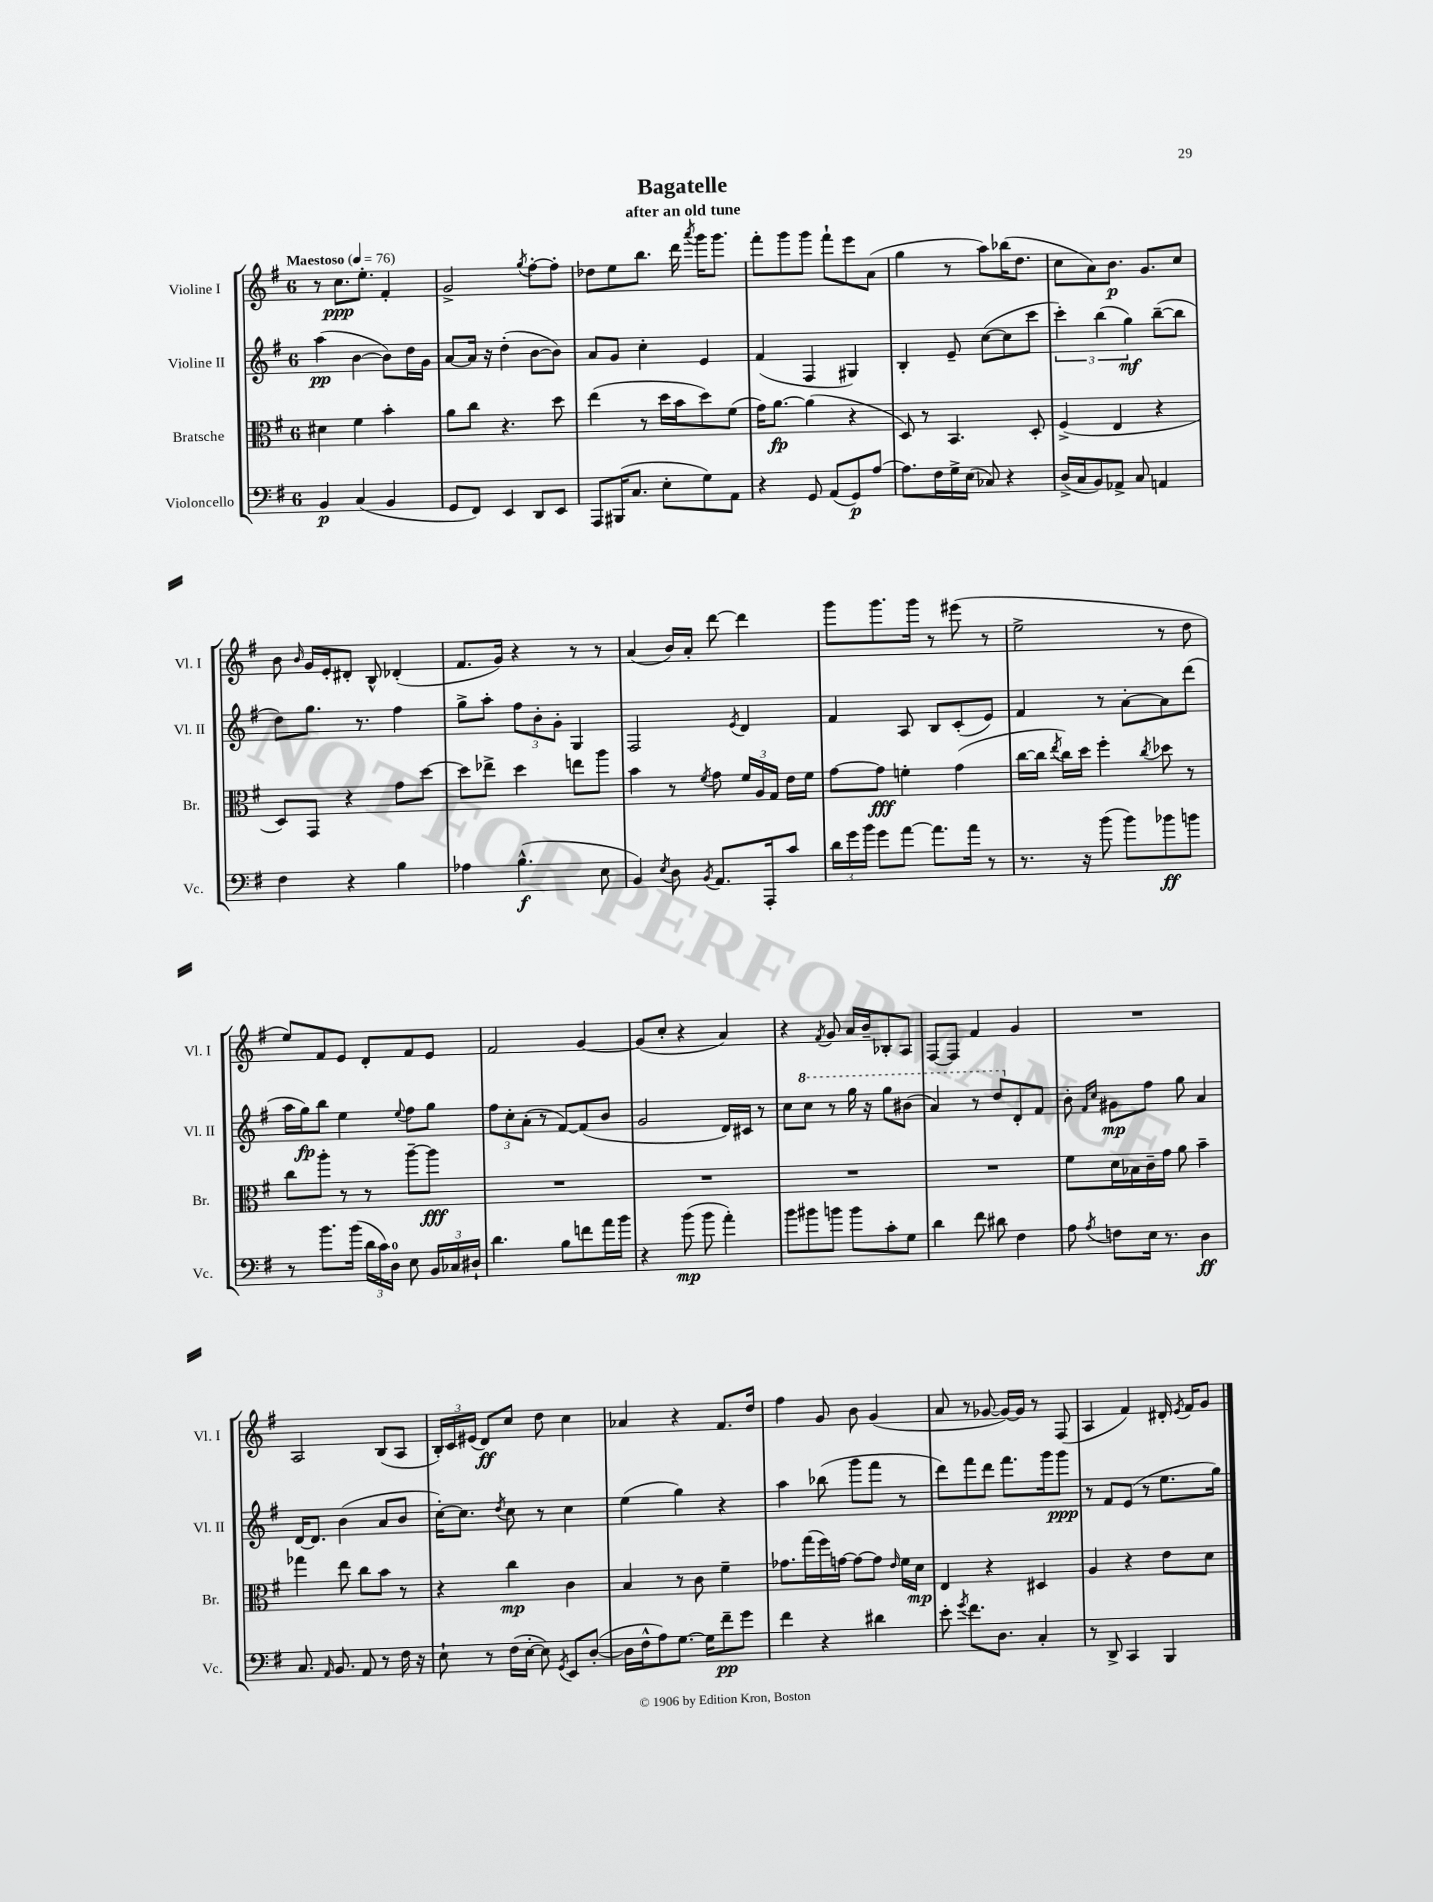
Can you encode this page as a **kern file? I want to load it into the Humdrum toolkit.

**kern	**dynam	**kern	**dynam	**kern	**dynam	**kern	**dynam
*part4	*part4	*part3	*part3	*part2	*part2	*part1	*part1
*staff4	*staff4	*staff3	*staff3	*staff2	*staff2	*staff1	*staff1
*I"Violoncello	*	*I"Bratsche	*	*I"Violine II	*	*I"Violine I	*
*I'Vc.	*	*I'Br.	*	*I'Vl. II	*	*I'Vl. I	*
*clefF4	*	*clefC3	*	*clefG2	*	*clefG2	*
*k[f#]	*	*k[f#]	*	*k[f#]	*	*k[f#]	*
*M6/8	*	*M6/8	*	*M6/8	*	*M6/8	*
*MM76	*	*MM76	*	*MM76	*	*MM76	*
=1	=1	=1	=1	=1	=1	=1	=1
!	!	!	!	!	!	!LO:TX:a:B:t=Maestoso	!
4BB/	p	4d#X\	.	(4aa\	pp	8r	.
.	.	.	.	.	.	8.cc\L	ppp
(4C/	.	4f#\	.	[4b\	.	.	.
.	.	.	.	.	.	8.ee'\J	.
4BB/	.	4b'\	.	8b\L])	.	4f#'/	.
.	.	.	.	16dd\L	.	.	.
.	.	.	.	16g\JJ	.	.	.
=2	=2	=2	=2	=2	=2	=2	=2
8GG/L	.	8a\L	.	[8a/L	.	2g^/	.
8FF#/J)	.	8cc\J	.	16a/Jk]	.	.	.
.	.	.	.	16r	.	.	.
4EE/	.	4.r	.	(4dd'\	.	.	.
.	.	.	.	.	.	8qgg/	.
8DD/L	.	.	.	[8b\L	.	[8ff#'\L	.
8EE/J	.	8dd\	.	8b\J])	.	8ff#'\J]	.
=3	=3	=3	=3	=3	=3	=3	=3
8AAA/L	.	(4ee\	.	8a/L	.	8dd-X\L	.
(16BBB#X/K	.	.	.	8g/J	.	8ee\	.
8.C/J	.	.	.	.	.	.	.
.	.	8r	.	4cc'\	.	8.bb\J	.
8E'\L	.	16dd\LL	.	.	.	.	.
.	.	16b\J	.	.	.	16ddd\	.
.	.	.	.	.	.	8qaaa/	.
8G\)	.	8dd\)	.	4e/	.	16ggg\KL	.
.	.	.	.	.	.	8.ggg\J	.
8AA\J	.	(8f#\J	.	.	.	.	.
=4	=4	=4	=4	=4	=4	=4	=4
4r	.	16g\KL)	.	(4f#/	.	8fff#'\L	.
.	.	[8.a\J	fp	.	.	.	.
.	.	.	.	.	.	8ggg\	.
8GG/	.	(4a\]	.	4F#/	.	8ggg\J	.
(8AA/L	.	.	.	.	.	8fff#`\L	.
8GG/)	p	4r	.	4G#X/)	.	8eee\	.
[8A/J	.	.	.	.	.	(8a\J	.
=5	=5	=5	=5	=5	=5	=5	=5
8.A\L]	.	8D/)	.	4B'/	.	4gg\	.
.	.	8r	.	.	.	.	.
16F#\L	.	.	.	.	.	.	.
16G^\	.	4.BB/	.	8e~/	.	8r	.
(16E\JJ	.	.	.	.	.	.	.
8C-X/)	.	.	.	([8cc\L	.	8aa\L)	.
4r	.	.	.	8cc\]	.	(16bb-X\K	.
.	.	.	.	.	.	8.dd\J	.
.	.	8D'/	.	8ccc\J	.	.	.
=6	=6	=6	=6	=6	=6	=6	=6
(16D^/LL	.	(4F#^/	.	6ccc'\)	.	8cc\L	.
16C/J	.	.	.	.	.	.	.
8BB/)	.	.	.	.	.	8a\)	.
.	.	.	.	(6bb\	.	.	.
8AA-X^/J	.	4E/	.	.	.	8.b\J	p
.	.	.	.	6gg\)	mf	.	.
8C/	.	.	.	.	.	.	.
.	.	.	.	.	.	8.g/L	.
4AAn/	.	4r	.	([8bb~\L	.	.	.
.	.	.	.	8bb\J]	.	8cc/J	.
!!LO:LB:g=z
=7	=7	=7	=7	=7	=7	=7	=7
4F#\	.	8D/L)	.	8dd\L)	.	8b\	.
.	.	.	.	.	.	16qqb/	.
.	.	8GG/J	.	8.gg\J	.	16g/LL	.
.	.	.	.	.	.	16e'/J	.
4r	.	4r	.	.	.	8d#X'/J	.
.	.	.	.	8.r	.	.	.
.	.	.	.	.	.	8B^^/	.
4B\	.	8g\L	.	4ff#\	.	(4d-X'/	.
.	.	[8dd\J	.	.	.	.	.
=8	=8	=8	=8	=8	=8	=8	=8
4A-X\	.	8dd\L]	.	8gg^\L	.	8.f#/L	.
.	.	8ee-X^\J	.	8aa'\J	.	.	.
.	.	.	.	.	.	16g/Jk)	.
(4.B^^\	f	4dd\	.	12ff#\L	.	4r	.
.	.	.	.	12b'\	.	.	.
.	.	.	.	12g'\J	.	.	.
.	.	8een\L	.	4G/	.	8r	.
8E\	.	8aa\J	.	.	.	8r	.
=9	=9	=9	=9	=9	=9	=9	=9
4BB/)	.	4b\	.	2F#/	.	(4a/	.
8qE/	.	.	.	.	.	.	.
8D\	.	8r	.	.	.	16b/LL)	.
.	.	.	.	.	.	16a'/JJ	.
8qBB/	.	8qf#/	.	.	.	.	.
8.AA/L	.	8g\	.	.	.	[8ddd\	.
.	.	.	.	8qe/	.	.	.
.	.	24f#/LL	.	4d/	.	4ddd\]	.
.	.	24A/	.	.	.	.	.
16AAA'/k	.	.	.	.	.	.	.
.	.	24G/JJ	.	.	.	.	.
8c/J	.	16e\LL	.	.	.	.	.
.	.	16f#\JJ	.	.	.	.	.
=10	=10	=10	=10	=10	=10	=10	=10
24d\LL	.	[8g\L	.	4f#/	.	8ggg\L	.
24g\	.	.	.	.	.	.	.
24b\JJ	.	.	.	.	.	.	.
8g\L	.	8g\J]	fff	.	.	8.ggg\	.
[8a\J	.	4fn'\	.	8A/	.	.	.
.	.	.	.	.	.	16ggg\Jk	.
8.a\L]	.	.	.	8B/L	.	8r	.
.	.	(4g\	.	(8c'/	.	(8eee#X\	.
16a\Jk	.	.	.	.	.	.	.
8r	.	.	.	8e/J)	.	8r	.
=11	=11	=11	=11	=11	=11	=11	=11
8.r	.	[16cc\LL	.	4f#/	.	2ee^\	.
.	.	16cc\JJ]	.	.	.	.	.
.	.	8qee/	.	.	.	.	.
.	.	16cc\LL)	.	.	.	.	.
16r	.	16dd\JJ	.	.	.	.	.
(8b\	.	4ff#'\	.	8r	.	.	.
8b\L)	.	.	.	[8a'\L	.	.	.
.	.	8qcc/	.	.	.	.	.
8b-X\	ff	8dd-X\	.	8a\]	.	8r	.
8bn\J	.	8r	.	(8ddd\J	.	8dd\	.
!!LO:LB:g=z
=12	=12	=12	=12	=12	=12	=12	=12
8r	.	8cc\L	.	16aa\LL	.	8ee/L)	.
.	.	.	.	16gg\J)	fp	.	.
8.b\L	.	8aa'\J	.	8bb\J	.	8f#/	.
.	.	8r	.	4ee\	.	8e/J	.
(16b\Jk	.	.	.	.	.	.	.
24d\LL	.	8r	.	.	.	8d'/L	.
24c\)	.	.	.	.	.	.	.
24D\JJ	.	.	.	.	.	.	.
.	.	.	.	8qqee/	.	.	.
8E\	.	[8aa~\L	.	8ff#\L	.	8f#/	.
24BB/LL	.	8aa\J]	fff	8gg\J	.	8e/J	.
24C-X/	.	.	.	.	.	.	.
24D#X`/JJ	.	.	.	.	.	.	.
=13	=13	=13	=13	=13	=13	=13	=13
4.d\	.	2.r	.	12ff#\L	.	2f#/	.
.	.	.	.	12cc'\	.	.	.
.	.	.	.	(12a'\J	.	.	.
.	.	.	.	8r	.	.	.
8B\L	.	.	.	[8f#/L)	.	.	.
8fn\	.	.	.	(8f#/]	.	[4g/	.
16a\L	.	.	.	8b/J	.	.	.
16b\JJ	.	.	.	.	.	.	.
=14	=14	=14	=14	=14	=14	=14	=14
4r	.	2.r	.	2g/	.	(8g/L]	.
.	.	.	.	.	.	8cc'/J	.
(8b\	mp	.	.	.	.	4r	.
8b\	.	.	.	.	.	.	.
4a'\)	.	.	.	16d/LL)	.	4a/)	.
.	.	.	.	16c#X/JJ	.	.	.
.	.	.	.	8r	.	.	.
=15	=15	=15	=15	=15	=15	=15	=15
8b\L	.	2.r	.	8cc\L	.	4r	.
*	*	*	*	*8va	*	*	*
8b#X\	.	.	.	8ccc\J	.	.	.
.	.	.	.	.	.	8qf#/	.
8bn\J	.	.	.	8r	.	8g/	.
8b\L	.	.	.	16ggg\	.	16a/LL	.
.	.	.	.	16r	.	16b~/J	.
8c'\	.	.	.	8ggg\L	.	8B-X'/	.
8G\J	.	.	.	(8bb#X\J	.	8A/J	.
=16	=16	=16	=16	=16	=16	=16	=16
4d\	.	2.r	.	4aa/)	.	[8F#/L	.
.	.	.	.	.	.	8F#/J]	.
8f#\	.	.	.	8r	.	4f#/	.
8d#X\	.	.	.	8ddd/L	.	.	.
*	*	*	*	*X8va	*	*	*
4F#\	.	.	.	8d'/	.	4g/	.
.	.	.	.	8f#/J	.	.	.
=17	=17	=17	=17	=17	=17	=17	=17
8A\	.	8f#\L	.	8b'\	.	2.r	.
.	.	.	.	16qqf#/LL	.	.	.
8qA/	.	.	.	16qqcc/JJ	.	.	.
8Fn\L	.	16d\L	.	8g#X\L	mp	.	.
.	.	16B-X\	.	.	.	.	.
16E\Jk	.	16c~\	.	8ff#\J	.	.	.
8.r	.	16g\JJ	.	.	.	.	.
.	.	8a\	.	8gg\	.	.	.
4D\	ff	4b~\	.	4a/	.	.	.
!!LO:LB:g=z
=18	=18	=18	=18	=18	=18	=18	=18
8.C/	.	4gg-X\	.	[16d/KL	.	2A/	.
.	.	.	.	8.d/J]	.	.	.
16qqAA/	.	.	.	.	.	.	.
8.BB/	.	.	.	.	.	.	.
.	.	8ee\	.	(4b\	.	.	.
8AA/	.	8cc\L	.	.	.	.	.
8r	.	8b\J	.	8a/L	.	(8B/L	.
16F#\	.	8r	.	8b/J	.	8A/J	.
16r	.	.	.	.	.	.	.
=19	=19	=19	=19	=19	=19	=19	=19
8E`\	.	4r	.	[16cc'\KL)	.	24B'/LL)	.
.	.	.	.	.	.	24c/	.
.	.	.	.	8.cc\J]	.	.	.
.	.	.	.	.	.	(24e#X/JJ	.
8r	.	.	.	.	.	8d/L)	ff
.	.	.	.	8qdd/	.	.	.
(16F#\LL	.	4cc\	mp	8cc\	.	8cc/J	.
[16E'\JJ	.	.	.	.	.	.	.
8E\])	.	.	.	8r	.	8dd\	.
8qGG/	.	.	.	.	.	.	.
8EE/L	.	4c\	.	4cc\	.	4cc\	.
([8D'/J	.	.	.	.	.	.	.
=20	=20	=20	=20	=20	=20	=20	=20
16D\LL]	.	4B/	.	(4ee\	.	4a-X/	.
16F#^^\J	.	.	.	.	.	.	.
8A\)	.	.	.	.	.	.	.
[8.G\J	.	8r	.	4gg\)	.	4r	.
.	.	8c\	.	.	.	.	.
16G\KL]	.	.	.	.	.	.	.
8f#~\	pp	4f#~\	.	4r	.	8.f#/L	.
8g\J	.	.	.	.	.	.	.
.	.	.	.	.	.	16dd/Jk	.
=21	=21	=21	=21	=21	=21	=21	=21
4f#\	.	8.g-X\L	.	4aa\	.	4ff#\	.
.	.	(16gg\L	.	.	.	.	.
4r	.	16ff#\)	.	(8bb-X\	.	8g/	.
.	.	[16gn\JJ	.	.	.	.	.
.	.	8g\L_	.	8ggg\L	.	8b\	.
4d#X\	.	8g\J]	.	8fff#\J	.	(4g/	.
.	.	16qqe/	.	.	.	.	.
.	.	16f#\LL	.	8r	.	.	.
.	.	16d\JJ	mp	.	.	.	.
=22	=22	=22	=22	=22	=22	=22	=22
8e'\	.	4E/	.	8ddd\L)	.	8a/	.
8qg/	.	.	.	.	.	.	.
8.f#\L	.	.	.	8fff#\	.	8r	.
.	.	4r	.	8ddd\J	.	[8g-X/	.
8.D\J	.	.	.	.	.	.	.
.	.	.	.	8.fff#\L	.	16g-/LL_)	.
.	.	.	.	.	.	16g-/JJ]	.
4C'/	.	4D#X/	.	.	.	8r	.
.	.	.	.	16ggg\k	.	.	.
.	.	.	.	8ggg\J	ppp	(8F#/	.
=23	=23	=23	=23	=23	=23	=23	=23
8r	.	4A/	.	8r	.	4A/	.
8DD^/	.	.	.	8f#/L	.	.	.
4CC/	.	4r	.	(8e/J	.	4f#/)	.
.	.	.	.	8r	.	.	.
4BBB/	.	8e\L	.	8.ee\L	.	16d#X'/	.
.	.	.	.	.	.	8qe/	.
.	.	.	.	.	.	16f#/KL	.
.	.	8d\J	.	.	.	8g/J	.
.	.	.	.	16gg\Jk)	.	.	.
==	==	==	==	==	==	==	==
*-	*-	*-	*-	*-	*-	*-	*-
